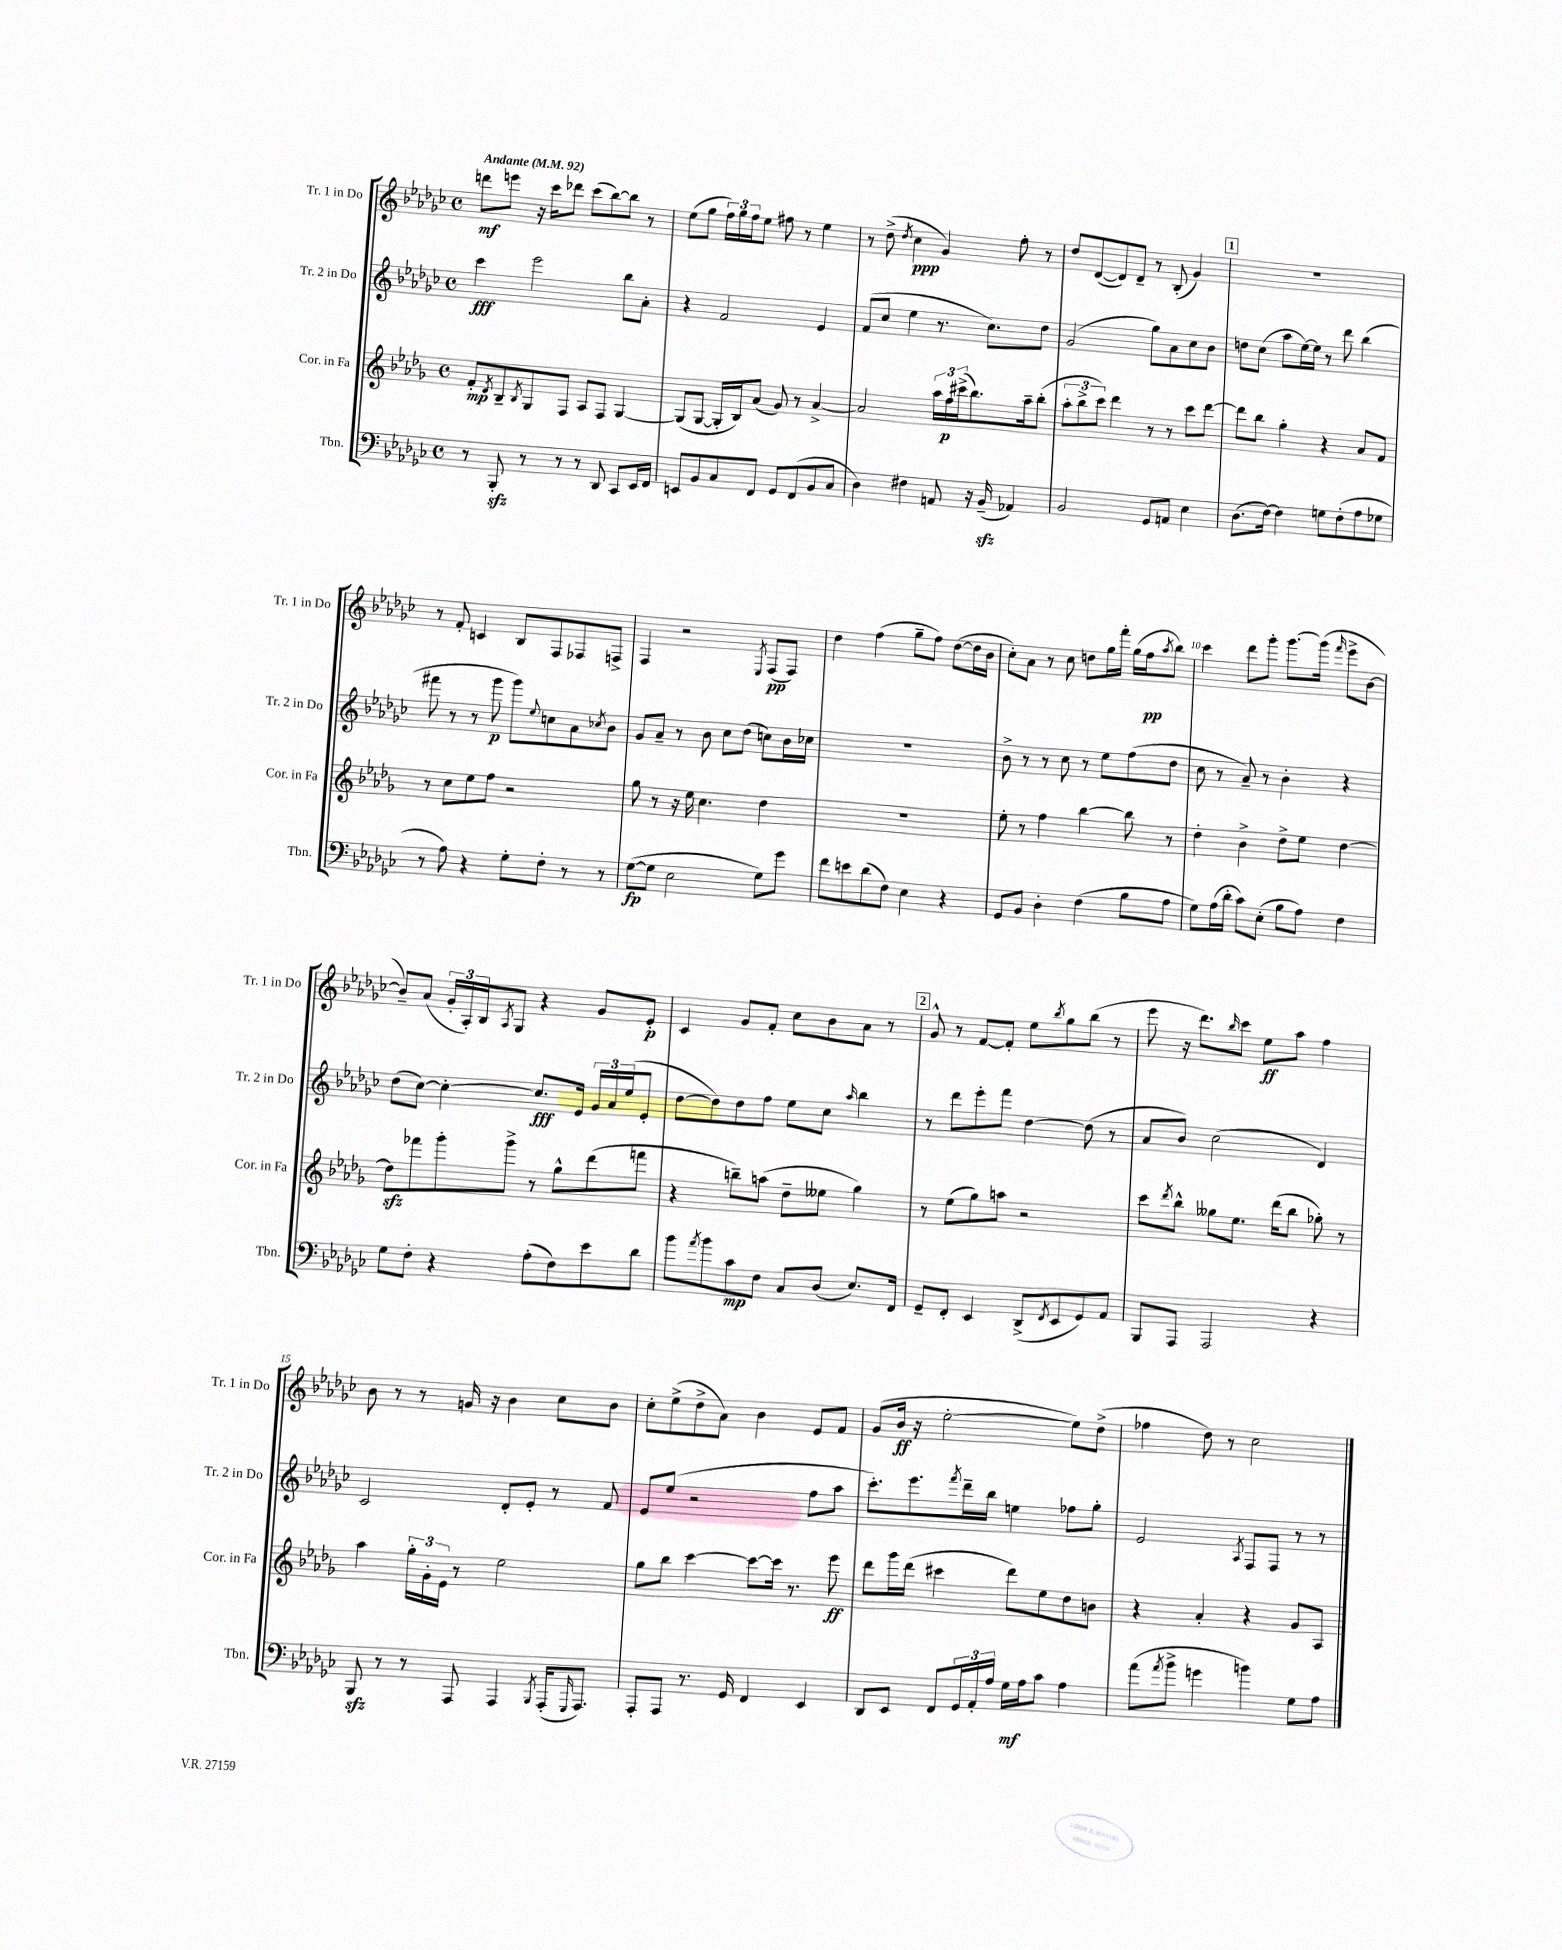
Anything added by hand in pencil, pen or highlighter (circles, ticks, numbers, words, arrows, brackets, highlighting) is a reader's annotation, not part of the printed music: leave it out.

**kern	**dynam	**kern	**dynam	**kern	**dynam	**kern	**dynam
*part4	*part4	*part3	*part3	*part2	*part2	*part1	*part1
*staff4	*staff4	*staff3	*staff3	*staff2	*staff2	*staff1	*staff1
*I"Tbn.	*	*I"Cor. in Fa	*	*I"Tr. 2 in Do	*	*I"Tr. 1 in Do	*
*I'Tbn.	*	*I'Cor. in Fa	*	*I'Tr. 2 in Do	*	*I'Tr. 1 in Do	*
*clefF4	*	*clefG2	*	*clefG2	*	*clefG2	*
*k[b-e-a-d-g-c-]	*	*k[b-e-a-d-g-]	*	*k[b-e-a-d-g-c-]	*	*k[b-e-a-d-g-c-]	*
*M4/4	*	*M4/4	*	*M4/4	*	*M4/4	*
*met(c)	*	*met(c)	*	*met(c)	*	*met(c)	*
*MM92	*	*MM92	*	*MM92	*	*MM92	*
=1	=1	=1	=1	=1	=1	=1	=1
!	!	!	!	!	!	!LO:TX:a:B:t=Andante	!
8r	.	8f'/L	mp	4ccc-\	fff	8dddn\L	mf
.	.	8qd-/	.	.	.	.	.
8BBB-zz'/	.	8B-~/	.	.	.	8eeen\J	.
.	.	8qB-/	.	.	.	.	.
8r	.	8G-/	.	2eee-\	.	16r	.
.	.	.	.	.	.	16ccc-\KL	.
8r	.	8F/J	.	.	.	8ddd-X\J	.
8r	.	8A-/L	.	.	.	(8ccc-\L	.
8DD-/	.	8F/J	.	.	.	[8bb-\)	.
8CC-/L	.	[4G-/	.	8bb-\L	.	8bb-\J]	.
16EE-/L	.	.	.	8a-'\J	.	8r	.
16FF/JJ	.	.	.	.	.	.	.
=2	=2	=2	=2	=2	=2	=2	=2
8EEn/L	.	(8G-/L]	.	4r	.	(8ee-\L	.
8BB-/	.	[8G-/J	.	.	.	8gg-\J	.
8C-/	.	16G-'/LL]	.	2f/	.	24ff\LL)	.
.	.	.	.	.	.	24gg-\	.
.	.	16B-/J)	.	.	.	.	.
.	.	.	.	.	.	24ff\J	.
8FF/J	.	(8a-/J	.	.	.	8ee-\J	.
8GG-/L	.	8g-/)	.	.	.	8ff#X\	.
(8FF/	.	8r	.	.	.	8r	.
8BB-/	.	[4a-^/	.	4e-/	.	4ee-\	.
8C-/J	.	.	.	.	.	.	.
=3	=3	=3	=3	=3	=3	=3	=3
4D-\)	.	2a-/]	.	(8f/L	.	8r	.
.	.	.	.	8cc-/J	.	(8dd-^\	.
.	.	.	.	.	.	8qdd-/	.
4F#X\	.	.	.	4ee-\	.	4cc-\	ppp
8AAn/	.	24aa-\LL	.	8.r	.	4g-/)	.
.	.	24ff\	p	.	.	.	.
.	.	(24ccc#X^\J	.	.	.	.	.
16r	.	8.bb-\)	.	.	.	.	.
(16BB-zz~/	.	.	.	8.cc-\L)	.	.	.
4AA-X/)	.	.	.	.	.	8ff'\	.
.	.	16aa-~\k	.	.	.	.	.
.	.	(8bb-'\J	.	8dd-\J	.	8r	.
=4	=4	=4	=4	=4	=4	=4	=4
2BB-/	.	12aa-'\L	.	(2g-/	.	8dd-/L	.
.	.	12bb-^\	.	.	.	.	.
.	.	.	.	.	.	([8d-/	.
.	.	12ccc\J)	.	.	.	.	.
.	.	4ddd-\	.	.	.	8d-/])	.
.	.	.	.	.	.	8d-~/J	.
8GG-/L	.	8r	.	8gg-\L)	.	8r	.
8AAn/J	.	8r	.	8a-\	.	(8B-'/	.
4E-\	.	8ccc\L	.	8cc-\	.	4g-/)	.
.	.	[8ddd-\J	.	8b-\J	.	.	.
!!LO:REH:place=s1:t=1
=5	=5	=5	=5	=5	=5	=5	=5
(8.D-\L	.	8ddd-\L]	.	8ddn\L	.	1r	.
.	.	8bb-\J	.	(8cc-\J	.	.	.
[16F\Jk)	.	.	.	.	.	.	.
4F\]	.	4gg-'\	.	8aa-\L	.	.	.
.	.	.	.	[16ee-\L)	.	.	.
.	.	.	.	16ee-\JJ]	.	.	.
8Gn\L	.	4r	.	8r	.	.	.
(8F'\	.	.	.	8ddd-\	.	.	.
8A-\	.	8a-/L	.	(4bb-\	.	.	.
8G-X\J	.	8f/J	.	.	.	.	.
!!LO:LB:g=z
=6	=6	=6	=6	=6	=6	=6	=6
8r	.	8r	.	8fff#X\	.	8r	.
8A-\)	.	8cc\L	.	8r	.	8f'/	.
4r	.	8ee-\	.	8r	.	4cn/	.
.	.	8ff\J	.	8ggg-\	p	.	.
8G-'\L	.	2r	.	8ggg-\L)	.	8B-/L	.
.	.	.	.	8qqee-/	.	.	.
8F'\J	.	.	.	8ccn\	.	8F/	.
8r	.	.	.	8a-\	.	8F-X/	.
.	.	.	.	8qcc-X/	.	.	.
8r	.	.	.	8b-\J	.	8Fn^/J	.
=7	=7	=7	=7	=7	=7	=7	=7
([8G-\L	fp	8gg-\	.	8g-/L	.	4F/	.
8G-\J]	.	8r	.	8a-~/J	.	.	.
2E-\	.	16r	.	8r	.	2r	.
.	.	16ee-\	.	.	.	.	.
.	.	4.cc\	.	8b-\	.	.	.
.	.	.	.	8cc-\L	.	.	.
.	.	.	.	(8dd-\J	.	.	.
.	.	.	.	.	.	8qE-/	.
8G-\L)	.	4dd-\	.	8ccn\L)	.	(8F/L	pp
8g-\J	.	.	.	16b-\L	.	8F/J)	.
.	.	.	.	16cc-X\JJ	.	.	.
=8	=8	=8	=8	=8	=8	=8	=8
8f\L	.	1r	.	1r	.	4dd-\	.
8en\	.	.	.	.	.	.	.
(8d-\	.	.	.	.	.	(4ff\	.
8F\J)	.	.	.	.	.	.	.
4E-\	.	.	.	.	.	8gg-~\L	.
.	.	.	.	.	.	8ff\J)	.
4r	.	.	.	.	.	([8dd-\L	.
.	.	.	.	.	.	16dd-\L]	.
.	.	.	.	.	.	16b-\JJ	.
=9	=9	=9	=9	=9	=9	=9	=9
8GG-/L	.	8ee-'\	.	8b-^\	.	8cc-'\L)	.
8BB-/J	.	8r	.	8r	.	8a-\J	.
4D-'\	.	4ff\	.	8r	.	8r	.
.	.	.	.	8cc-\	.	8cc-\	.
(4F\	.	[4bb-\	.	8r	.	8ddn\L	.
.	.	.	.	8ee-\L	.	16gg-\L	.
.	.	.	.	.	.	16fff'\JJ	.
8B-\L	.	8bb-\]	.	(8ff\	.	(16gg-\LL	.
.	.	.	.	.	.	16ff\J	pp
.	.	.	.	.	.	8qaa-/	.
8A-\J	.	8r	.	8dd-\J	.	8bb-\J)	.
=10	=10	=10	=10	=10	=10	=10	=10
8G-\L)	.	4dd-'\	.	8cc-\	.	4ccc-\	.
(16A-\L	.	.	.	8r	.	.	.
16d-'\JJ	.	.	.	.	.	.	.
8c-\L)	.	4b-^\	.	8a-~/)	.	8ddd-\L	.
(8E-'\J	.	.	.	8r	.	8ggg-'\J	.
8B-\L	.	8dd-^\L	.	4b-'\	.	[8.ggg-\L	.
8A-\J)	.	8ee-\J	.	.	.	.	.
.	.	.	.	.	.	(16ggg-\Jk]	.
.	.	.	.	.	.	16qqfff/	.
4F\	.	[4dd-\	.	4r	.	8eee-^\L	.
.	.	.	.	.	.	[8b-\J	.
!!LO:LB:g=z
=11	=11	=11	=11	=11	=11	=11	=11
8G-\L	.	8dd-zz\L]	.	(8dd-\L	.	8b-~/L])	.
8F'\J	.	8fff-X\	.	[8cc-\J)	.	(8a-/J	.
4r	.	8ggg-'\	.	4cc-'\_	.	24g-'/LL	.
.	.	.	.	.	.	24A-'/)	.
.	.	.	.	.	.	24B-/J	.
.	.	.	.	.	.	8qA-/	.
.	.	8ggg-^\J	.	.	.	8G-/J	.
(8A-'\L	.	8r	.	8.cc-/L]	fff	4r	.
8F\)	.	8gg-^^\L	.	.	.	.	.
.	.	.	.	16e-/Jk	.	.	.
8e-\	.	(8ddd-\	.	24g-/LL	.	8g-/L	.
.	.	.	.	24a-/	.	.	.
.	.	.	.	(24ee-/J	.	.	.
8d-\J	.	8fffn\J	.	8e-'/J	.	8e-'/J	p
=12	=12	=12	=12	=12	=12	=12	=12
8b-\L	.	4r	.	[8dd-\L	.	4c-/	.
8qa-/	.	.	.	.	.	.	.
8b-\	.	.	.	8dd-\])	.	.	.
8c-\	mp	8bbn~\L)	.	8dd-\	.	8g-/L	.
8F\J	.	(8aan\J	.	8ff\J	.	8f'/J	.
8C-/L	.	8dd-~\L	.	8ee-\L	.	8cc-\L	.
(8D-/J	.	8ee--X\J	.	8cc-\J	.	8b-\	.
.	.	.	.	16qqaa-/	.	.	.
8.E-/L)	.	4gg-\)	.	4bb-\	.	8a-\J	.
.	.	.	.	.	.	8r	.
16FF/Jk	.	.	.	.	.	.	.
!!LO:REH:place=s1:t=2
=13	=13	=13	=13	=13	=13	=13	=13
8GG-~/L	.	8r	.	8r	.	8g-^^/	.
8FF'/J	.	(8ee-\L	.	8ddd-\L	.	8r	.
4EE-/	.	8gg-\)	.	8eee-'\	.	[8f/L	.
.	.	8aan\J	.	8fff\J	.	8f'/J]	.
(8DD-^/L	.	2r	.	[4dd-\	.	8ee-\L	.
8qFF/	.	.	.	.	.	8qbb-/	.
8EE-/	.	.	.	.	.	8gg-\	.
8GG-/)	.	.	.	(8dd-\]	.	(8bb-\J	.
8AA-/J	.	.	.	8r	.	8r	.
=14	=14	=14	=14	=14	=14	=14	=14
8BBB-/L	.	8ccc\L	.	8a-/L	.	8eee-\	.
.	.	8qddd-/	.	.	.	.	.
8AAA-/J	.	8bb-^^\J	.	8b-/J)	.	16r	.
.	.	.	.	.	.	8.ddd-\L)	.
2AAA-/	.	8gg--X\L	.	(2cc-\	.	.	.
.	.	.	.	.	.	16qqbb-/	.
.	.	8.ee-\J	.	.	.	8ccc-\J	.
.	.	.	.	.	.	8ee-\L	ff
.	.	(16ddd-\KL	.	.	.	.	.
.	.	8bb-\J	.	.	.	8aa-\J	.
4r	.	8gg-X'\)	.	4d-/)	.	4ff\	.
.	.	8r	.	.	.	.	.
!!LO:LB:g=z
=15	=15	=15	=15	=15	=15	=15	=15
8BBB-zz/	.	4aa-\	.	2c-/	.	8b-\	.
8r	.	.	.	.	.	8r	.
8r	.	24gg-'\LL	.	.	.	8r	.
.	.	24g-'\	.	.	.	.	.
.	.	24e-\JJ	.	.	.	.	.
8AAA-/	.	8r	.	.	.	16gn/	.
.	.	.	.	.	.	16r	.
4AAA-/	.	2ee-\	.	8d-'/L	.	4b-\	.
.	.	.	.	8e-'/J	.	.	.
8qBBB-/	.	.	.	.	.	.	.
(16AAA-'/KL	.	.	.	8r	.	8cc-\L	.
16qqGGG-/	.	.	.	.	.	.	.
8.AAA-/J)	.	.	.	.	.	.	.
.	.	.	.	8f/	.	8b-\J	.
=16	=16	=16	=16	=16	=16	=16	=16
8AAA-'/L	.	8gg-\L	.	8e-/L	.	8cc-'\L	.
8AAA-/J	.	8bb-\J	.	(8ee-/J	.	(8ee-^\	.
8.r	.	[4ccc\	.	2r	.	8dd-^\	.
.	.	.	.	.	.	8a-\J)	.
16GG-/	.	.	.	.	.	.	.
4FF/	.	8ccc\L_	.	.	.	4b-\	.
.	.	16ccc\Jk]	.	.	.	.	.
.	.	8.r	.	.	.	.	.
4EE-/	.	.	.	8ff\L	.	8e-/L	.
.	.	8eee-\	ff	8aa-\J	.	8f/J	.
=17	=17	=17	=17	=17	=17	=17	=17
8DD-/L	.	8ddd-\L	.	8.ccc-'\L)	.	(8g-/L	.
8EE-/J	.	16ggg-\L	.	.	.	16b-/Jk	ff
.	.	(16ddd-\JJ	.	8.eee-\	.	16r	.
8FF/L	.	4ccc#X\	.	.	.	[2ee-'\	.
.	.	.	.	8qfff/	.	.	.
24GG-/L	.	.	.	16ddd-~\L	.	.	.
24AA-'/	.	.	.	.	.	.	.
.	.	.	.	16bb-\JJ	.	.	.
24A-/JJ	.	.	.	.	.	.	.
16G-\LL	mf	8ddd-\L)	.	4een\	.	.	.
16A-\J	.	.	.	.	.	.	.
8c-\J	.	8ee-\	.	.	.	.	.
4A-\	.	8dd-\	.	8ff-X\L	.	8ee-\L])	.
.	.	8bn\J	.	8gg-'\J	.	(8dd-^\J	.
=18	=18	=18	=18	=18	=18	=18	=18
(8a-\L	.	4r	.	2e-/	.	4ff-X\	.
8qa-/	.	.	.	.	.	.	.
8b-^\J	.	.	.	.	.	.	.
4gn\	.	4a-'/	.	.	.	8dd-\)	.
.	.	.	.	.	.	8r	.
.	.	.	.	8qA-/	.	.	.
4bn\)	.	4r	.	8F/L	.	2cc-\	.
.	.	.	.	8F/J	.	.	.
8G-\L	.	8g-/L	.	8r	.	.	.
8A-\J	.	8A-/J	.	8r	.	.	.
==	==	==	==	==	==	==	==
*-	*-	*-	*-	*-	*-	*-	*-
